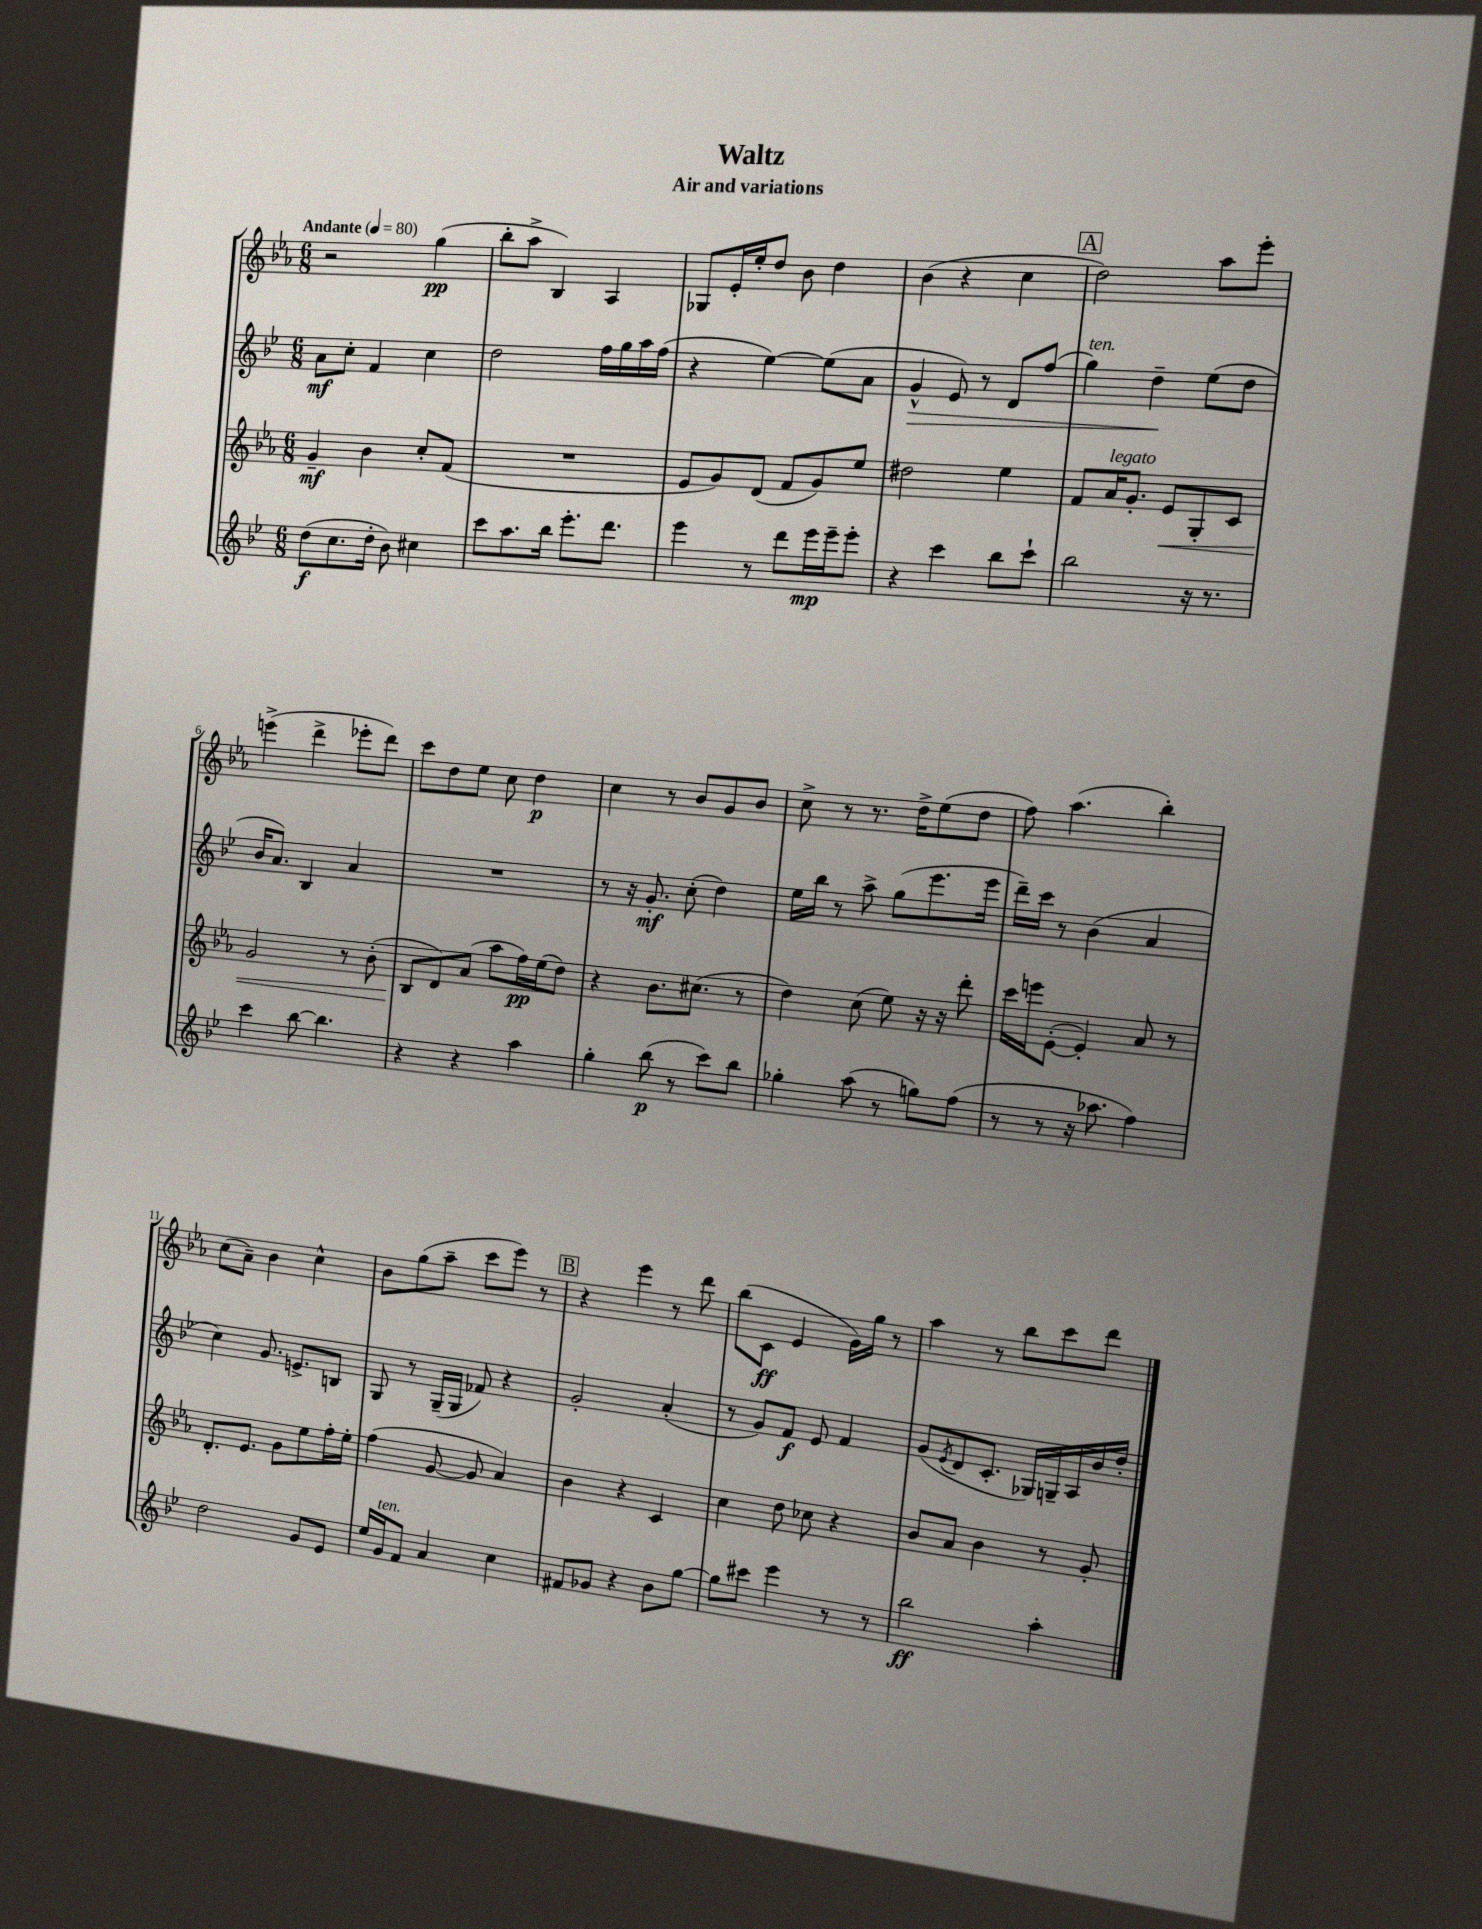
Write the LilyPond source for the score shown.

\header { title = "Waltz" subtitle = "Air and variations" }
<<
\new StaffGroup <<
\new Staff = "s0" {
    \clef treble \key ees \major \numericTimeSignature \time 6/8 \tempo "Andante" 4 = 80
    r2 g''4\pp( |
    bes''8-. aes''8-> bes4) aes4 |
    ges8 ees'16-. ees''16-. d''8 bes'8 d''4 |
    bes'4( r4 c''4 |
    \mark \markup { \box "A" } d''2) aes''8 ees'''8-. |
    e'''4->( d'''4-> ees'''8-. d'''8) |
    c'''8 d''8 ees''8 c''8 d''4\p |
    c''4 r8 bes'8 g'8 bes'8 |
    c''8-> r8 r8. d''16-> ees''8( d''8 |
    f''8) aes''4.( bes''4-.) |
    c''8( aes'8--) bes'4 c''4-^ |
    bes'8 g''8( aes''8-- c'''8 ees'''8) r8 |
    \mark \markup { \box "B" } r4 ees'''4 r8 d'''8 |
    bes''8( c'8\ff ees'4 g'16) g''16 r8 |
    aes''4 r8 bes''8 c'''8 d'''8 \bar "|." |
}
\new Staff = "s1" {
    \clef treble \key bes \major \numericTimeSignature \time 6/8
    a'8\mf c''8-. f'4 c''4 |
    d''2 f''16 g''16 a''16 f''16( |
    r4 ees''4~) ees''8( a'8 |
    g'4-^\> ees'8) r8 d'8 f''8( |
    \mark \markup { \box "A" } g''4^\markup { \italic "ten." }) d''4--\! ees''8( d''8 |
    bes'16 a'8.) bes4 a'4 |
    R2. |
    r8 r16 g'8.-.\mf c''8-.( d''4) |
    ees''16 bes''16 r8 a''8-> g''8( ees'''8. ees'''16 |
    d'''16--) c'''16 r8 bes'4( a'4 |
    c''4) g'8. e'8.-> b8 |
    g8 r8 g16--( g16 fes'8) r4 |
    \mark \markup { \box "B" } g'2-. a'4-.( |
    r8 g'8) f'8\f ees'8 f'4 |
    g'8( \acciaccatura { ees'8 } d'8 c'8.-. ges16) g16-- a16 bes'16 d''16-. \bar "|." |
}
\new Staff = "s2" {
    \clef treble \key ees \major \numericTimeSignature \time 6/8
    g'4--\mf bes'4 c''8-. f'8( |
    R2. |
    ees'8 g'8) d'8( f'8 g'8) ees''8 |
    dis''2 ees''4 |
    \mark \markup { \box "A" } f'8 aes'16^\markup { \italic "legato" } g'8.-. ees'8\< g8-. c'8 |
    g'2 r8 bes'8-.( |
    bes8\! d'8) aes'8( aes''8 f''16\pp) ees''16( d''8) |
    r4 bes'8. cis''8.( r8 |
    d''4) c''8( ees''8) r16 r16 d'''8-. |
    c'''16 e'''16 ees'8~-.( ees'4-.) aes'8 r8 |
    d'8.-. ees'8. g'8 ees''8 f''16-. ees''16-. |
    f''4( g'8~ g'8 aes'4) |
    \mark \markup { \box "B" } bes'4 r4 c'4 |
    c''4 d''8 ces''8 r4 |
    bes'8 aes'8 bes'4 r8 g'8-. \bar "|." |
}
\new Staff = "s3" {
    \clef treble \key bes \major \numericTimeSignature \time 6/8
    d''8\f( c''8. d''16-. bes'8) cis''4 |
    c'''8 a''8. bes''16 ees'''8.-. d'''8. |
    ees'''4 r8 d'''8 ees'''16\mp ees'''16-- ees'''8-. |
    r4 c'''4 bes''8 c'''8-! |
    \mark \markup { \box "A" } bes''2 r16 r8. |
    c'''4 bes''8~ bes''4. |
    r4 r4 a''4 |
    g''4-. bes''8\p( r8 c'''8) bes''8 |
    ges''4-. a''8( r8 g''8) f''8( |
    r8 r8 r16 aes''8. f''4) |
    d''2 g'8 ees'8 |
    ees''16 g'16^\markup { \italic "ten." } f'8 a'4 c''4 |
    \mark \markup { \box "B" } fis'8 ges'8 r4 bes'8 g''8~ |
    g''8 cis'''8 ees'''4 r8 r8 |
    bes''2\ff a''4-. \bar "|." |
}
>>
>>
